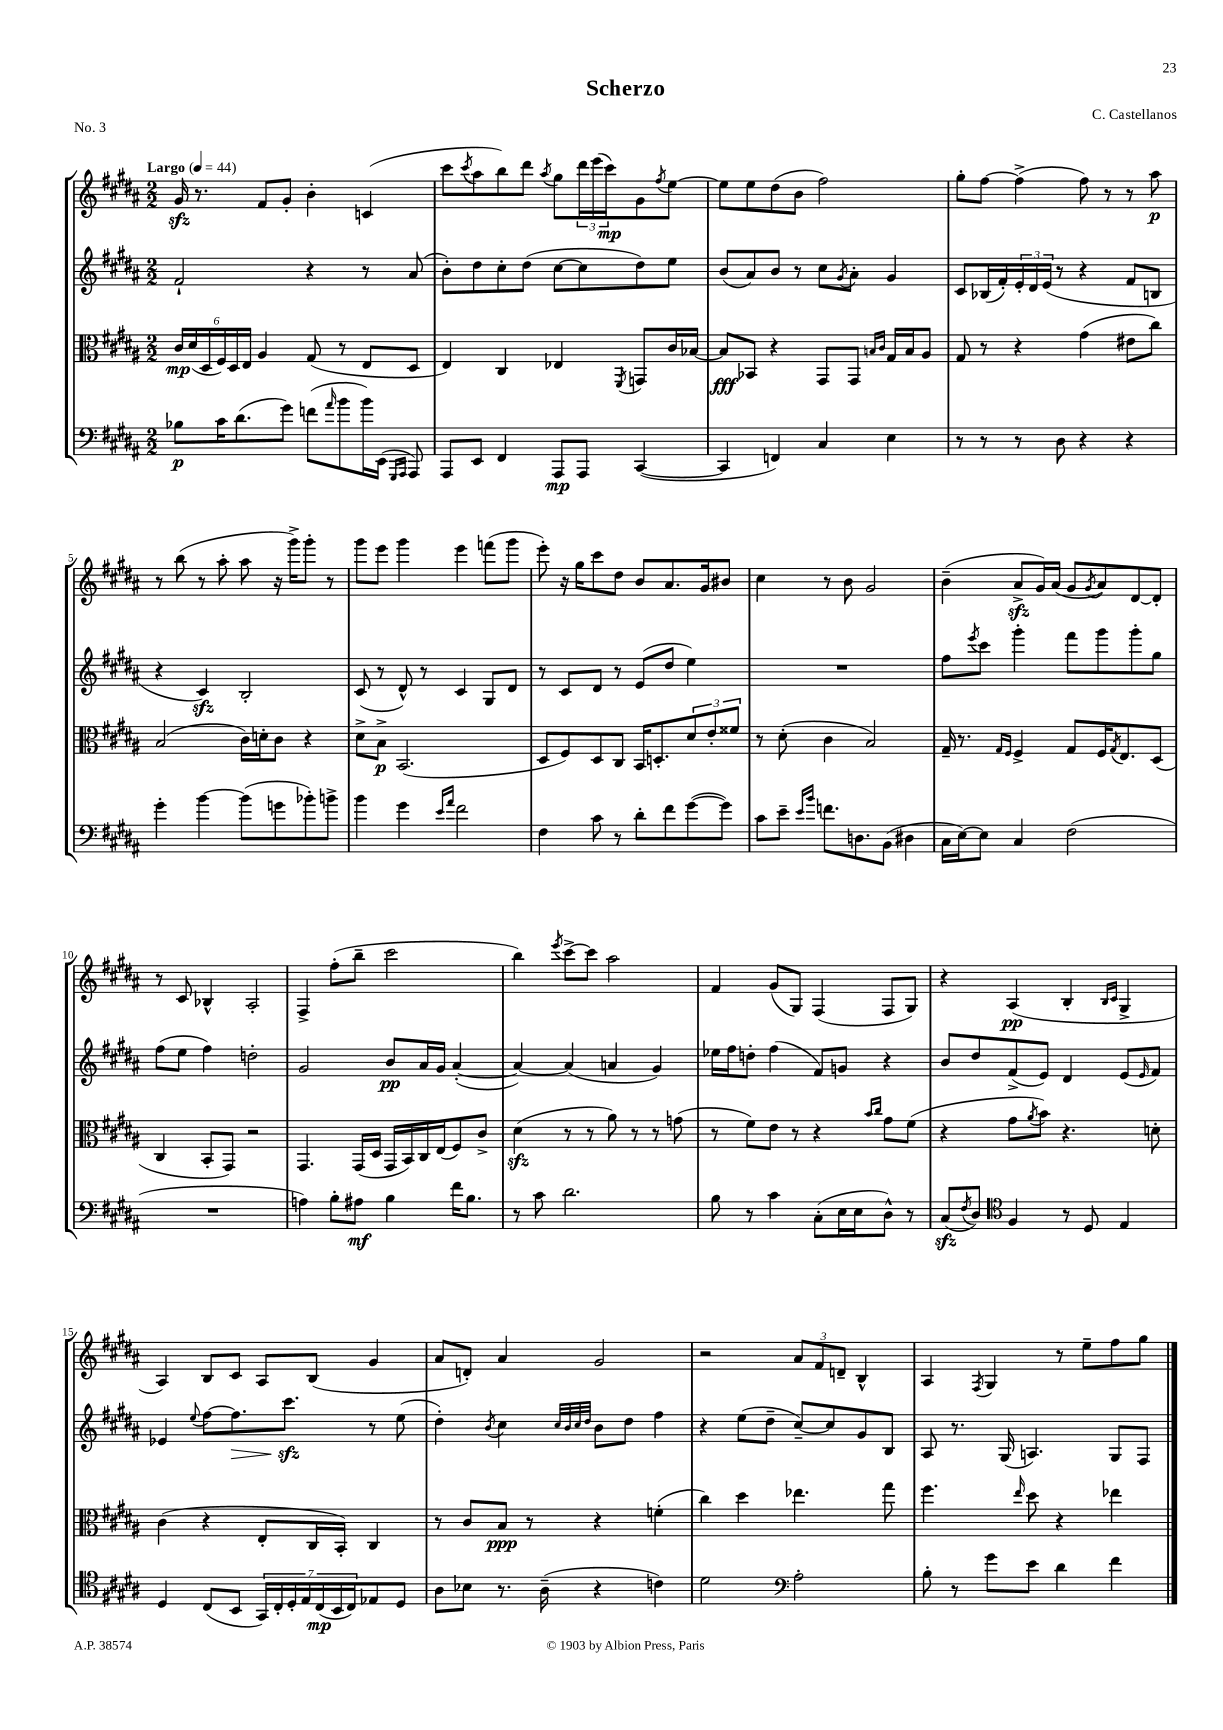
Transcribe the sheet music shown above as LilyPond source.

\header { title = "Scherzo" composer = "C. Castellanos" piece = "No. 3" }
<<
\new StaffGroup <<
\new Staff = "s0" {
    \clef treble \key b \major \numericTimeSignature \time 2/2 \tempo "Largo" 4 = 44
    gis'16\sfz r8. fis'8 gis'8-. b'4-. c'4( |
    cis'''8 \acciaccatura { cis'''8 } ais''8 b''8) dis'''8 \acciaccatura { ais''8 } gis''8 \tuplet 3/2 { dis'''16 e'''16( cis'''16\mp) } gis'8 \acciaccatura { fis''8 } e''8~ |
    e''8 e''8 dis''8( b'8 fis''2) |
    gis''8-. fis''8~ fis''4->( fis''8) r8 r8 ais''8\p |
    r8 b''8( r8 ais''8-. ais''8 r16 gis'''16->) gis'''8-. r8 |
    gis'''8 e'''8 gis'''4 e'''4 f'''8( gis'''8 |
    e'''8-.) r16 gis''16 cis'''8 dis''8 b'8 ais'8. gis'16 bis'8 |
    cis''4 r8 b'8 gis'2 |
    b'4--( ais'8->\sfz gis'16) ais'16( gis'8 \acciaccatura { gis'8 } ais'8) dis'8~ dis'8-. |
    r8 cis'8 bes4-^ ais2-. |
    fis4-> fis''8-.( b''8-- cis'''2 |
    b''4) \acciaccatura { e'''8 } cis'''8~-> cis'''8 ais''2 |
    fis'4 gis'8( gis8) fis4( fis8 gis8) |
    r4 ais4\pp( b4-. \grace { b16 cis'16 } gis4-> |
    ais4) b8 cis'8 ais8 b8( gis'4 |
    ais'8 d'8-.) ais'4 gis'2 |
    r2 \tuplet 3/2 { ais'8 fis'8 d'8-- } b4-^ |
    ais4 \acciaccatura { fis8 } gis4 r8 e''8-- fis''8 gis''8 \bar "|." |
}
\new Staff = "s1" {
    \clef treble \key b \major \numericTimeSignature \time 2/2
    fis'2-! r4 r8 ais'8( |
    b'8-.) dis''8 cis''8-. dis''8( cis''8~ cis''8 dis''8) e''8 |
    b'8( ais'8) b'8 r8 cis''8 \acciaccatura { gis'8 } ais'8-. gis'4 |
    cis'8 bes16( fis'16-.) \tuplet 3/2 { e'16-. dis'16 e'16( } r8 r4 fis'8 b8 |
    r4 cis'4\sfz) b2-. |
    cis'8( r8 dis'8-^) r8 cis'4 gis8 dis'8 |
    r8 cis'8 dis'8 r8 e'8( dis''8 e''4) |
    R1 |
    fis''8 \acciaccatura { e'''8 } cis'''8 gis'''4-. fis'''8 gis'''8 gis'''8-. gis''8 |
    fis''8( e''8 fis''4) d''2-. |
    gis'2 b'8\pp ais'16 gis'16 ais'4~-.( |
    ais'4~) ais'4( a'4 gis'4) |
    ees''16 fis''16 d''8-. fis''4( fis'8) g'8 r4 |
    b'8 dis''8 fis'8->( e'8) dis'4 e'8( \grace { e'16 } fis'8) |
    ees'4 \appoggiatura { e''8 } fis''8~ fis''8.\> cis'''8.\sfz\! r8 e''8( |
    dis''4-.) \acciaccatura { b'8 } cis''4 \grace { cis''32 b'32 cis''32 dis''32 } b'8 dis''8 fis''4 |
    r4 e''8( dis''8-- cis''8~--) cis''8 gis'8 b8 |
    ais8 r8. gis16( a4.) gis8 fis8 \bar "|." |
}
\new Staff = "s2" {
    \clef alto \key b \major \numericTimeSignature \time 2/2
    \tuplet 6/4 { cis'16\mp dis'16( dis16 fis16) dis16 e16 } ais4 gis8( r8 e8 dis8 |
    e4) cis4 ees4 \acciaccatura { fis,8 } g,8 cis'16 bes16~ |
    bes8\fff bes,8 r4 gis,8 gis,8 \grace { b16 cis'16 } gis16 b16 ais8 |
    gis8 r8 r4 gis'4( eis'8 cis''8) |
    b2( cis'16) d'16-. cis'8 r4 |
    dis'8-> b8->\p b,2.( |
    dis8 fis8) dis8 cis8 b,16 d8.-. \tuplet 3/2 { dis'8 e'8-. fisis'8 } |
    r8 dis'8-.( cis'4 b2) |
    gis16-- r8. \grace { gis16 fis16 } fis4-> gis8 fis16 \acciaccatura { gis8 } e8. dis8( |
    cis4 b,8-. gis,8) r2 |
    gis,4. gis,16( dis16 gis,16 b,16) cis16 e16( fis8) cis'8-> |
    dis'4\sfz( r8 r8 ais'8) r8 r8 g'8( |
    r8 fis'8) e'8 r8 r4 \grace { b'16 cis''16 } gis'8 fis'8( |
    r4 gis'8 \acciaccatura { ais'8 } b'8) r4. d'8-. |
    cis'4( r4 e8-. cis16 b,16-.) cis4 |
    r8 cis'8 b8\ppp r8 r4 f'4-.( |
    cis''4) dis''4 ees''4. gis''8 |
    fis''4. \grace { e''16 } dis''8 r4 ees''4 \bar "|." |
}
\new Staff = "s3" {
    \clef bass \key b \major \numericTimeSignature \time 2/2
    bes8\p cis'16 dis'8.( gis'8) f'8( \grace { ais'16 } b'8 b'16) e,16( \grace { gis,,16 ais,,16 } ais,,8) |
    ais,,8 e,8 fis,4 ais,,8\mp ais,,8 cis,4~( |
    cis,4 f,4) cis4 e4 |
    r8 r8 r8 dis8 r4 r4 |
    gis'4-. b'4~ b'8( g'8 bes'8-.) b'8-> |
    b'4 gis'4 \grace { e'16 ais'16 } fis'2 |
    fis4 cis'8 r8 dis'8-. fis'8 gis'8~( gis'8) |
    cis'8 e'8-- \grace { e'16 b'16 } f'8. d8. b,8( dis4 |
    cis16 e16~) e8 cis4 fis2( |
    R1 |
    a4) b8-. ais8\mf b4 fis'16 b8. |
    r8 cis'8 dis'2. |
    b8 r8 cis'4 cis8-.( e16 e16 dis8-^) r8 |
    cis8\sfz( \acciaccatura { fis8 } dis8) \clef tenor fis4 r8 dis8 e4 |
    dis4 cis8( b,8 \tuplet 7/4 { gis,16) cis16-. dis16-. e16 cis16\mp( b,16 cis16) } ees8 dis8 |
    ais8 bes8 r8. ais16--( r4 c'4) |
    dis'2 \clef bass ais2-. |
    b8-. r8 gis'8 e'8 dis'4 fis'4 \bar "|." |
}
>>
>>
